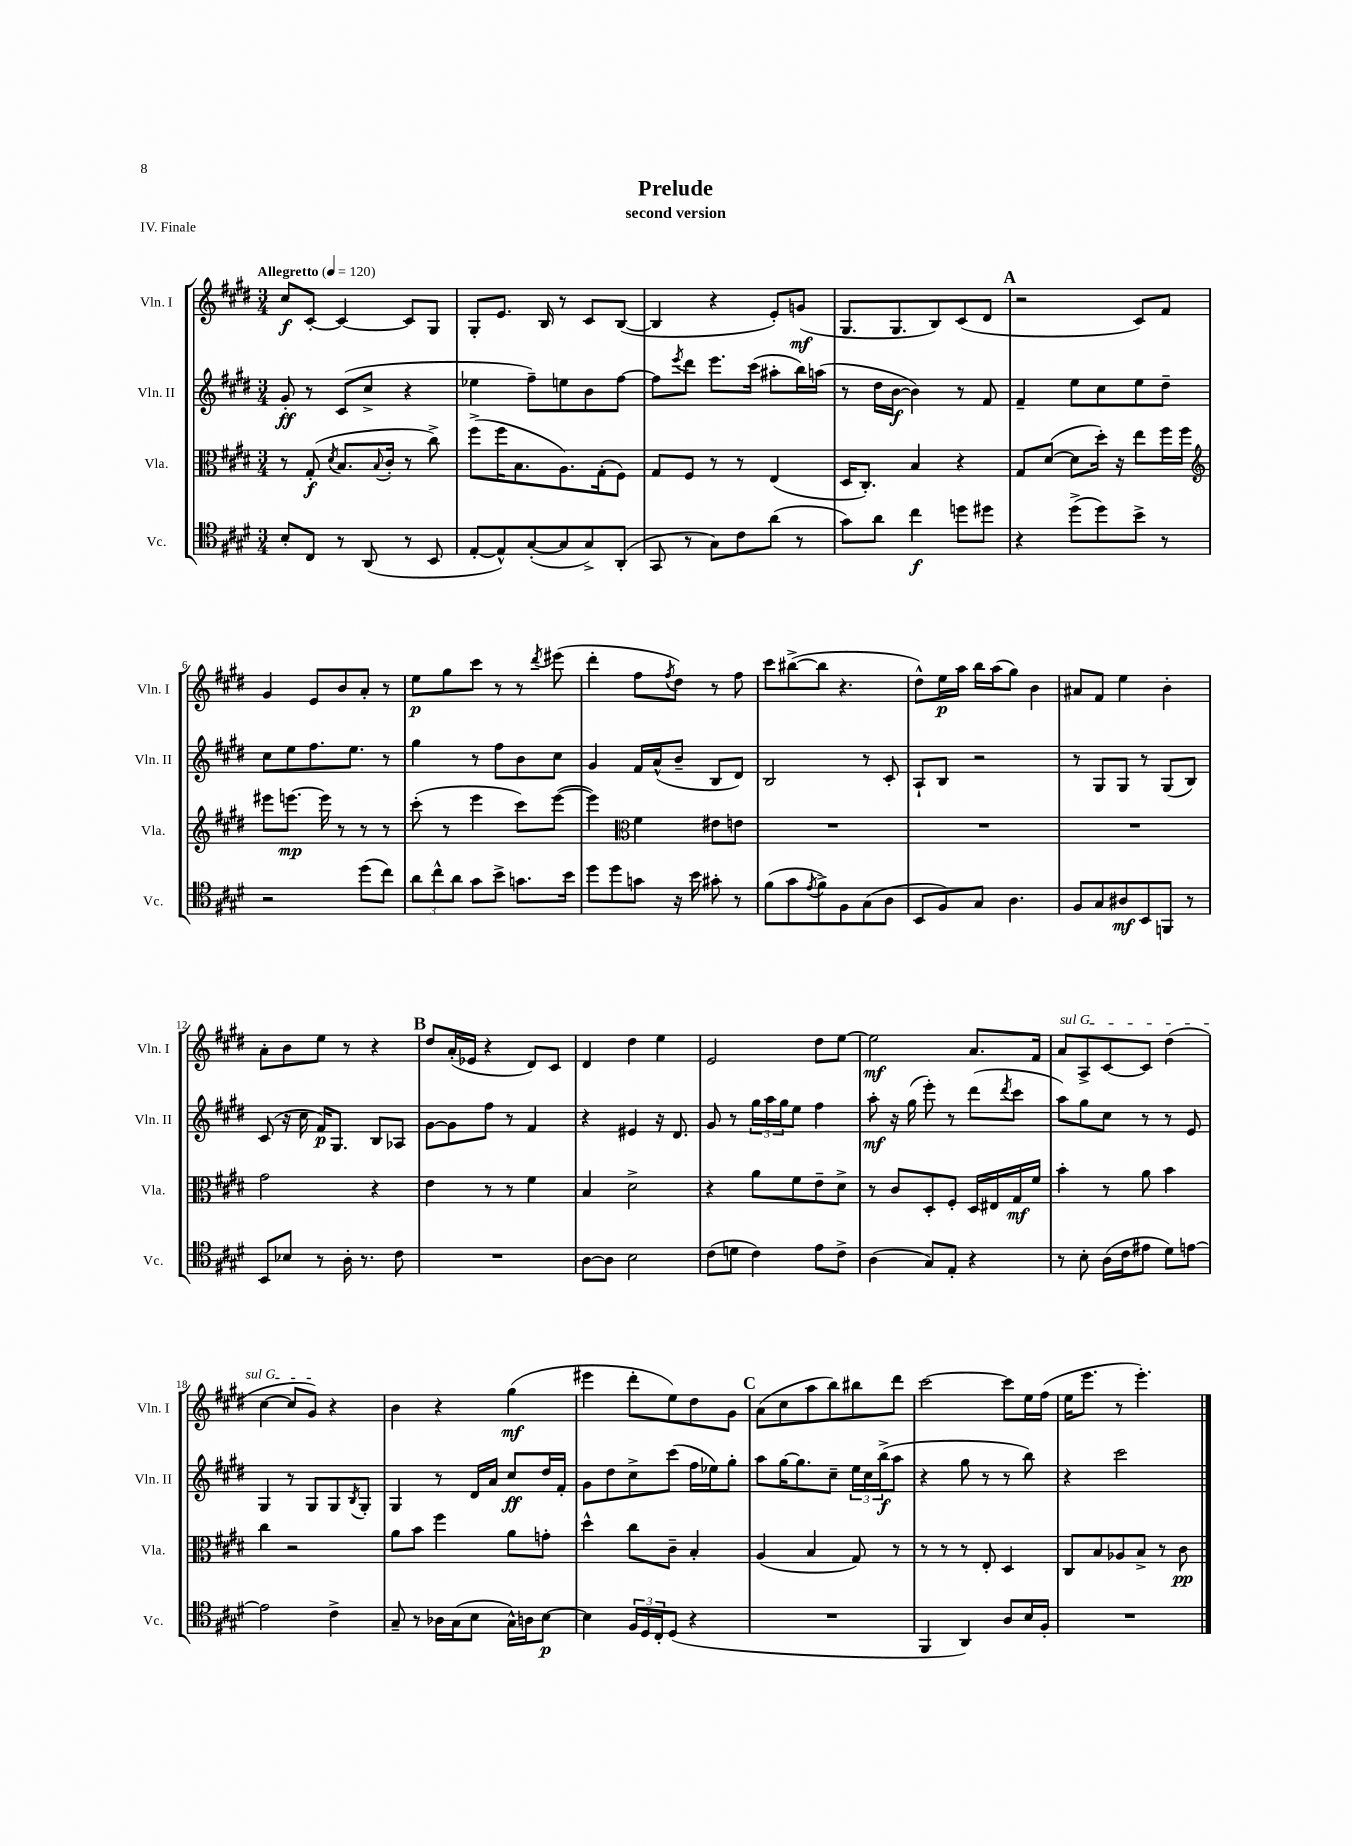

**kern	**dynam	**kern	**dynam	**kern	**dynam	**kern	**dynam
*part4	*part4	*part3	*part3	*part2	*part2	*part1	*part1
*staff4	*staff4	*staff3	*staff3	*staff2	*staff2	*staff1	*staff1
*I"Vc.	*	*I"Vla.	*	*I"Vln. II	*	*I"Vln. I	*
*I'Vc.	*	*I'Vla.	*	*I'Vln. II	*	*I'Vln. I	*
*clefC4	*	*clefC3	*	*clefG2	*	*clefG2	*
*k[f#c#g#d#]	*	*k[f#c#g#d#]	*	*k[f#c#g#d#]	*	*k[f#c#g#d#]	*
*M3/4	*	*M3/4	*	*M3/4	*	*M3/4	*
*MM120	*	*MM120	*	*MM120	*	*MM120	*
=1	=1	=1	=1	=1	=1	=1	=1
!	!	!	!	!	!	!LO:TX:a:B:t=Allegretto	!
8B'/L	.	8r	.	8g#'/	ff	8cc#/L	f
8C#/J	.	(8G#'/	f	8r	.	[8c#'/J	.
.	.	8qd#/	.	.	.	.	.
8r	.	8.B/L	.	(8c#/L	.	4c#/_	.
(8AA/	.	.	.	8cc#^/J	.	.	.
.	.	8qqB/	.	.	.	.	.
.	.	16c#'/Jk	.	.	.	.	.
8r	.	8r	.	4r	.	8c#/L]	.
8BB/	.	8cc#^\)	.	.	.	8G#/J	.
=2	=2	=2	=2	=2	=2	=2	=2
[8E'/L	.	(8ff#^\L	.	4ee-X\	.	8G#'/L	.
8E^^/])	.	16ff#\K	.	.	.	8.e/J	.
.	.	8.B\	.	.	.	.	.
([8G#'/	.	.	.	8ff#~\L)	.	.	.
.	.	.	.	.	.	16B/	.
8G#/]	.	8.A\)	.	8een\	.	8r	.
8G#^/)	.	.	.	8b\	.	8c#/L	.
.	.	(16G#'\k	.	.	.	.	.
(8AA'/J	.	8F#\J)	.	[8ff#\J	.	([8B/J	.
=3	=3	=3	=3	=3	=3	=3	=3
8GG#/	.	8G#/L	.	8ff#\L]	.	4B/]	.
.	.	.	.	8qeee/	.	.	.
8r	.	8F#/J	.	8ddd#\J	.	.	.
8G#\L)	.	8r	.	8.eee\L	.	4r	.
8c#\	.	8r	.	.	.	.	.
.	.	.	.	(16ccc#\Jk	.	.	.
(8a\J	.	(4E/	.	8aa#X'\L	.	8e'/L)	.
8r	.	.	.	16bb\L)	.	(8gn/J	mf
.	.	.	.	(16aan\JJ	.	.	.
=4	=4	=4	=4	=4	=4	=4	=4
8g#\L)	.	16D#/KL	.	8r	.	8.G#/L	.
.	.	8.C#'/J)	.	.	.	.	.
8a\J	.	.	.	16dd#\LL	.	.	.
.	.	.	.	[16b\JJ	f	8.G#/	.
4cc#\	f	4B/	.	4b\])	.	.	.
.	.	.	.	.	.	8B/)	.
8ddn\L	.	4r	.	8r	.	(8c#/	.
8dd#X\J	.	.	.	8f#/	.	8d#/J	.
!!LO:REH:place=s1:t=A
=5	=5	=5	=5	=5	=5	=5	=5
4r	.	8G#/L	.	4f#~/	.	2r	.
.	.	([8d#/J	.	.	.	.	.
(8dd#^\L	.	8d#\L]	.	8ee\L	.	.	.
8dd#\)	.	16dd#'\Jk)	.	8cc#\	.	.	.
.	.	16r	.	.	.	.	.
8b^\J	.	8ee\L	.	8ee\	.	8c#/L)	.
8r	.	16ff#\L	.	8dd#~\J	.	8f#/J	.
.	.	16ff#\JJ	.	.	.	.	.
!!LO:LB:g=z
=6	=6	=6	=6	=6	=6	=6	=6
*	*	*clefG2	*	*	*	*	*
2r	.	8eee#X\L	.	8cc#\L	.	4g#/	.
.	.	[8.eeen\J	mp	8ee\	.	.	.
.	.	.	.	8.ff#\	.	8e/L	.
.	.	16eee\]	.	.	.	.	.
.	.	8r	.	.	.	8b/	.
.	.	.	.	8.ee\J	.	.	.
(8dd#\L	.	8r	.	.	.	8a'/J	.
8cc#\J)	.	8r	.	8r	.	8r	.
=7	=7	=7	=7	=7	=7	=7	=7
12a\L	.	(8ccc#'\	.	4gg#\	.	8ee\L	p
12cc#^^\	.	.	.	.	.	.	.
.	.	8r	.	.	.	8gg#\	.
12a\J	.	.	.	.	.	.	.
8g#\L	.	4eee\	.	8r	.	8ccc#\J	.
8b^\J	.	.	.	8ff#\L	.	8r	.
8.gn\L	.	8ccc#\L)	.	8b\	.	8r	.
.	.	.	.	.	.	8qddd#/	.
.	.	([8eee\J	.	8cc#\J	.	(8eee#X\	.
16b\Jk	.	.	.	.	.	.	.
=8	=8	=8	=8	=8	=8	=8	=8
8dd#\L	.	4eee\])	.	4g#/	.	4ddd#'\	.
8dd#\	.	.	.	.	.	.	.
*	*	*clefC3	*	*	*	*	*
8gn\J	.	4f#\	.	16f#/LL	.	8ff#\L	.
.	.	.	.	(16a^^/J	.	.	.
.	.	.	.	.	.	8qff#/	.
16r	.	.	.	8b~/J	.	8dd#\J)	.
16b\	.	.	.	.	.	.	.
8g#X'\	.	8e#X\L	.	8B/L	.	8r	.
8r	.	8en\J	.	8d#/J)	.	8ff#\	.
=9	=9	=9	=9	=9	=9	=9	=9
(8f#\L	.	2.r	.	2B/	.	8ccc#\L	.
8g#\	.	.	.	.	.	([8bb#X^\	.
8qe/	.	.	.	.	.	.	.
8f#^\)	.	.	.	.	.	8bb#\J]	.
8F#\	.	.	.	.	.	4.r	.
(8G#\	.	.	.	8r	.	.	.
8A\J	.	.	.	8c#'/	.	.	.
=10	=10	=10	=10	=10	=10	=10	=10
8BB/L	.	2.r	.	8A`/L	.	8dd#^^\L)	.
8F#/)	.	.	.	8B/J	.	16ee\L	p
.	.	.	.	.	.	16aa\JJ	.
8G#/J	.	.	.	2r	.	16bb\LL	.
.	.	.	.	.	.	(16aa\J	.
4.A\	.	.	.	.	.	8gg#\J)	.
.	.	.	.	.	.	4b\	.
=11	=11	=11	=11	=11	=11	=11	=11
8F#/L	.	2.r	.	8r	.	8a#X/L	.
8G#/	.	.	.	8G#/L	.	8f#/J	.
8A#X/	mf	.	.	8G#/J	.	4ee\	.
8BB/	.	.	.	8r	.	.	.
8FFn/J	.	.	.	(8G#/L	.	4b'\	.
8r	.	.	.	8B/J)	.	.	.
!!LO:LB:g=z
=12	=12	=12	=12	=12	=12	=12	=12
8BB/L	.	2g#\	.	(8c#/	.	8a'\L	.
8B-X/J	.	.	.	16r	.	8b\	.
.	.	.	.	16cc#\	.	.	.
8r	.	.	.	16f#/KL)	p	8ee\J	.
.	.	.	.	8.G#/J	.	.	.
16A'\	.	.	.	.	.	8r	.
8.r	.	.	.	.	.	.	.
.	.	4r	.	8B/L	.	4r	.
8c#\	.	.	.	8A-X/J	.	.	.
!!LO:REH:place=s1:t=B
=13	=13	=13	=13	=13	=13	=13	=13
2.r	.	4e\	.	[8g#\L	.	8dd#/L	.
.	.	.	.	8g#\]	.	(16a'/L	.
.	.	.	.	.	.	16e-X/JJ	.
.	.	8r	.	8ff#\J	.	4r	.
.	.	8r	.	8r	.	.	.
.	.	4f#\	.	4f#/	.	8d#/L)	.
.	.	.	.	.	.	8c#/J	.
=14	=14	=14	=14	=14	=14	=14	=14
[8A\L	.	4B/	.	4r	.	4d#/	.
8A\J]	.	.	.	.	.	.	.
2B\	.	2d#^\	.	4e#X/	.	4dd#\	.
.	.	.	.	16r	.	4ee\	.
.	.	.	.	8.d#/	.	.	.
=15	=15	=15	=15	=15	=15	=15	=15
(8c#\L	.	4r	.	8g#/	.	2e/	.
8dn\J	.	.	.	8r	.	.	.
4c#\)	.	8a\L	.	24gg#\LL	.	.	.
.	.	.	.	24aa\	.	.	.
.	.	.	.	24gg#\J	.	.	.
.	.	8f#\	.	8ee\J	.	.	.
8e\L	.	8e~\	.	4ff#\	.	8dd#\L	.
8c#^\J	.	8d#^\J	.	.	.	[8ee\J	.
=16	=16	=16	=16	=16	=16	=16	=16
(4A\	.	8r	.	8aa'\	mf	2ee\]	mf
.	.	8c#/L	.	16r	.	.	.
.	.	.	.	(16gg#\	.	.	.
8G#/L)	.	8D#'/	.	8eee'\)	.	.	.
8E'/J	.	8F#'/J	.	8r	.	.	.
4r	.	16D#/LL	.	(8ddd#\L	.	8.a/L	.
.	.	16E#X/	.	.	.	.	.
.	.	.	.	8qddd#/	.	.	.
.	.	16G#/	mf	8ccc#\J	.	.	.
.	.	16f#/JJ	.	.	.	16f#/Jk	.
=17	=17	=17	=17	=17	=17	=17	=17
!	!	!	!	!	!	!LO:TX:a:i:t=sul G	!
8r	.	4b'\	.	8aa\L)	.	8a/L	.
8B'\	.	.	.	8gg#\	.	8A^/	.
(16A\LL	.	8r	.	8cc#\J	.	[8c#/	.
16c#\J	.	.	.	.	.	.	.
8e#X\J	.	8a\	.	8r	.	8c#/J]	.
8d#\L)	.	4b\	.	8r	.	(4dd#\	.
[8en\J	.	.	.	8e/	.	.	.
!!LO:LB:g=z
=18	=18	=18	=18	=18	=18	=18	=18
2e\]	.	4cc#\	.	4G#/	.	[4cc#\	.
.	.	2r	.	8r	.	8cc#/L]	.
.	.	.	.	8G#/L	.	8g#/J)	.
4c#^\	.	.	.	8G#/	.	4r	.
.	.	.	.	8qB/	.	.	.
.	.	.	.	8G#'/J	.	.	.
=19	=19	=19	=19	=19	=19	=19	=19
8G#~/	.	8a\L	.	4G#/	.	4b\	.
8r	.	8b\J	.	.	.	.	.
16A-X\LL	.	4ff#\	.	8r	.	4r	.
(16G#\J	.	.	.	.	.	.	.
8B\J	.	.	.	16d#/LL	.	.	.
.	.	.	.	16a/JJ	.	.	.
16G#^^\LL)	.	8a\L	.	8cc#/L	ff	(4gg#\	mf
16An\J	.	.	.	.	.	.	.
[8B\J	p	8gn'\J	.	16dd#/L	.	.	.
.	.	.	.	16f#'/JJ	.	.	.
=20	=20	=20	=20	=20	=20	=20	=20
4B\]	.	4dd#^^\	.	8g#\L	.	4eee#X\	.
.	.	.	.	8dd#\	.	.	.
24F#/LL	.	8cc#\L	.	8cc#^\	.	8ddd#'\L	.
24D#/	.	.	.	.	.	.	.
24C#'/J	.	.	.	.	.	.	.
(8D#/J	.	8c#~\J	.	(8ccc#\J	.	8ee\)	.
4r	.	4B'/	.	16ff#\LL	.	8dd#\	.
.	.	.	.	16ee-X\J)	.	.	.
.	.	.	.	8gg#'\J	.	8g#\J	.
!!LO:REH:place=s1:t=C
=21	=21	=21	=21	=21	=21	=21	=21
2.r	.	(4A/	.	8aa\L	.	(8a\L	.
.	.	.	.	[16gg#\K	.	8cc#\	.
.	.	.	.	8.gg#\]	.	.	.
.	.	4B/	.	.	.	8aa\	.
.	.	.	.	8cc#~\J	.	8bb\)	.
.	.	8G#/)	.	24ee\LL	.	8bb#X\	.
.	.	.	.	24cc#\	.	.	.
.	.	.	.	(24bb^\J	f	.	.
.	.	8r	.	8aa\J	.	8ddd#\J	.
=22	=22	=22	=22	=22	=22	=22	=22
4FF#/	.	8r	.	4r	.	[2ccc#\	.
.	.	8r	.	.	.	.	.
4AA/)	.	8r	.	8gg#\	.	.	.
.	.	8E'/	.	8r	.	.	.
8A/L	.	4D#/	.	8r	.	8ccc#\L]	.
16B/L	.	.	.	8bb\)	.	16ee\L	.
16F#'/JJ	.	.	.	.	.	(16ff#\JJ	.
=23	=23	=23	=23	=23	=23	=23	=23
2.r	.	8C#/L	.	4r	.	16ee\KL	.
.	.	.	.	.	.	8.eee\J	.
.	.	8B/	.	.	.	.	.
.	.	8A-X/	.	2ccc#\	.	8r	.
.	.	8B^/J	.	.	.	4.eee'\)	.
.	.	8r	.	.	.	.	.
.	.	8c#\	pp	.	.	.	.
==	==	==	==	==	==	==	==
*-	*-	*-	*-	*-	*-	*-	*-
